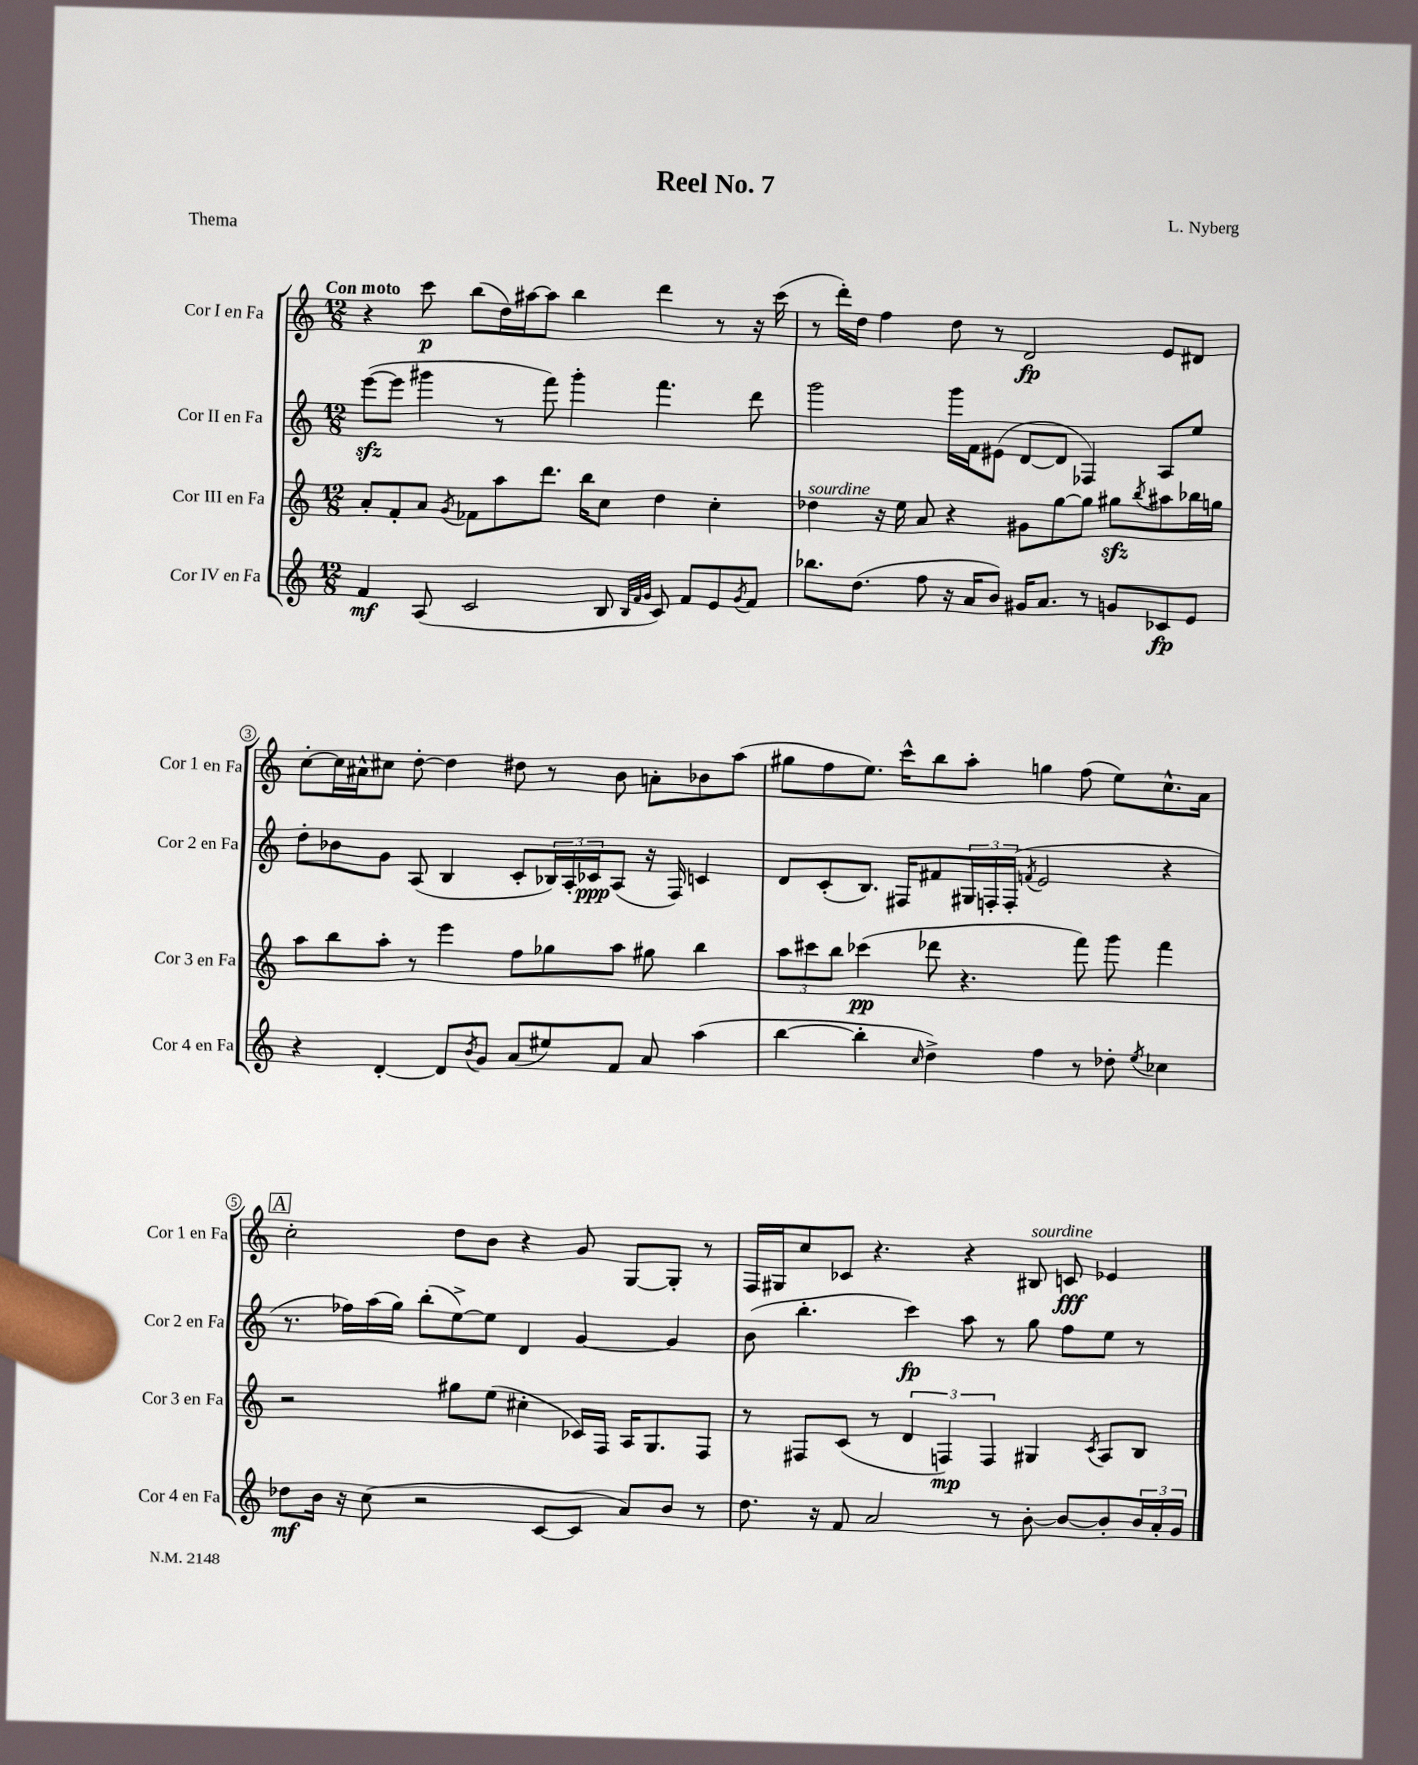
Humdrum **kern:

**kern	**kern	**kern	**kern
*staff4	*staff3	*staff2	*staff1
*clefG2	*clefG2	*clefG2	*clefG2
*k[]	*k[]	*k[]	*k[]
*M12/8	*M12/8	*M12/8	*M12/8
4f/	8a'/L	([8eee\L	4r
.	8f'/	8eee\]J	.
(8A/	8a/J	4ggg#\	8ccc\
.	8qg/	.	.
2c/	8f-\L	.	(8bb\L
.	8aa\	8r	16dd\L)
.	.	.	[16aa#\J
.	8.ddd\J	8fff\)	8aa#\]J
.	.	4ggg#'\	4bb\
.	16bb\LK	.	.
8B/	8cc\J	.	.
32qqB/LLL	.	.	.
32qqf/	.	.	.
32qqg/JJJ	.	.	.
8c/)	4dd\	4.fff\	4ddd\
8f/L	.	.	.
8e/	4cc'\	.	8r
8qg/	.	.	.
8f/J	.	8ddd\	16r
.	.	.	(16ccc\
=	=	=	=
8.bb-\L	4dd-\	2ggg\	8r
.	.	.	16ddd'\LL)
(8.dd\J	.	.	16dd\JJ
.	16r	.	4ff\
.	16ee\	.	.
8ff\	8a/	.	.
16r	4r	16ggg\LL	8dd\
16a/LK	.	16f\J	.
8b/J)	.	(8e#\J	8r
16g#/LK	8g#\L	[8d/L	2d/
8.a/J	.	.	.
.	[8gg\	8d/]J	.
8r	8gg\]J	4F-/)	.
8g/L	8gg#\L	.	.
.	8qbb/	.	.
8c-/	8aa#\	8A/L	8e/L
8e/J	16bb-\L	8ee/J	8d#/J
.	16gg\JJ	.	.
=	=	=	=
4r	8aa\L	8dd'\L	[8cc'\L
.	8bb\	8b-\	16cc\]L
.	.	.	16a#^^\J
[4d'/	8aa'\J	8g\J	8cc#\J
.	8r	(8A/	[8dd'\
8d/]L	4eee\	4B/	4dd\]
8qb/	.	.	.
8g/J	.	.	.
(8a/L	8ff\L	8c'/L	8dd#\
8ee#/)	8gg-\	24B-/L)	8r
.	.	24A'/	.
.	.	24c-/J	.
8f/J	8aa\J	(8A/J	8b\
8a/	8gg#\	16r	8a'\L
.	.	16F/)	.
(4aa\	4bb\	4c/	8b-\
.	.	.	(8aa\J
=	=	=	=
[4bb\	12aa\L	8d/L	8gg#\L
.	12ccc#\	.	.
.	.	(8c'/	8ff\
.	12bb\J	.	.
4bb'\]	(4ccc-\	8.B/J)	8.ee\J)
.	.	16F#/LK	16ccc^^\LK
16qqcc/	.	.	.
4dd^\)	8ddd-\	8f#/	8bb\
.	4.r	24G#/L	8aa'\J
.	.	24F'/	.
.	.	(24F'/JJ	.
.	.	8qf/	.
4ff\	.	2e/	4gg\
8r	8fff\)	.	(8ff\
8dd-'\	8ggg\	.	8ee\L)
8qee/	.	.	.
4cc-\	4fff\	4r	8.cc^^\
.	.	.	16a\Jk
=	=	=	=
8dd-\L	2r	8.r	2cc'\
16b\Jk	.	.	.
16r	.	16ff-\LL)	.
(8cc\	.	(16aa\	.
.	.	16gg\JJ)	.
2r	.	(8bb'\L	.
.	8gg#\L	[8ee^\)	8dd\L
.	(8ee\J	8ee\]J	8b\J
.	4cc#'\	4d/	4r
[8c/L	.	.	.
8c/]J	16c-/LL)	[4g/	8g/
.	16F/JJ	.	.
8a/L)	16A/LK	.	[8G/L
.	8.G/	.	.
8b/J	.	4g/]	8G'/]J
8r	8F/J	.	8r
=	=	=	=
8.dd\	8r	(8b\	16F/LL
.	.	.	16G#/J
.	8F#/L	4.bb'\	8cc/
16r	.	.	.
8f/	(8c/J	.	8c-/J
2a/	8r	.	4.r
.	6d/	4ccc\)	.
.	6F/)	.	.
.	.	8aa\	4r
.	6F/	.	.
8r	.	8r	.
[8b'\	4G#/	8gg\	8B#/
8b/_L	.	8ff\L	8c/
.	8qc/	.	.
8b'/]	8A/L	8ee\J	4e-/
24b/L	8B/J	8r	.
24a'/	.	.	.
24g/JJ	.	.	.
==	==	==	==
*-	*-	*-	*-
